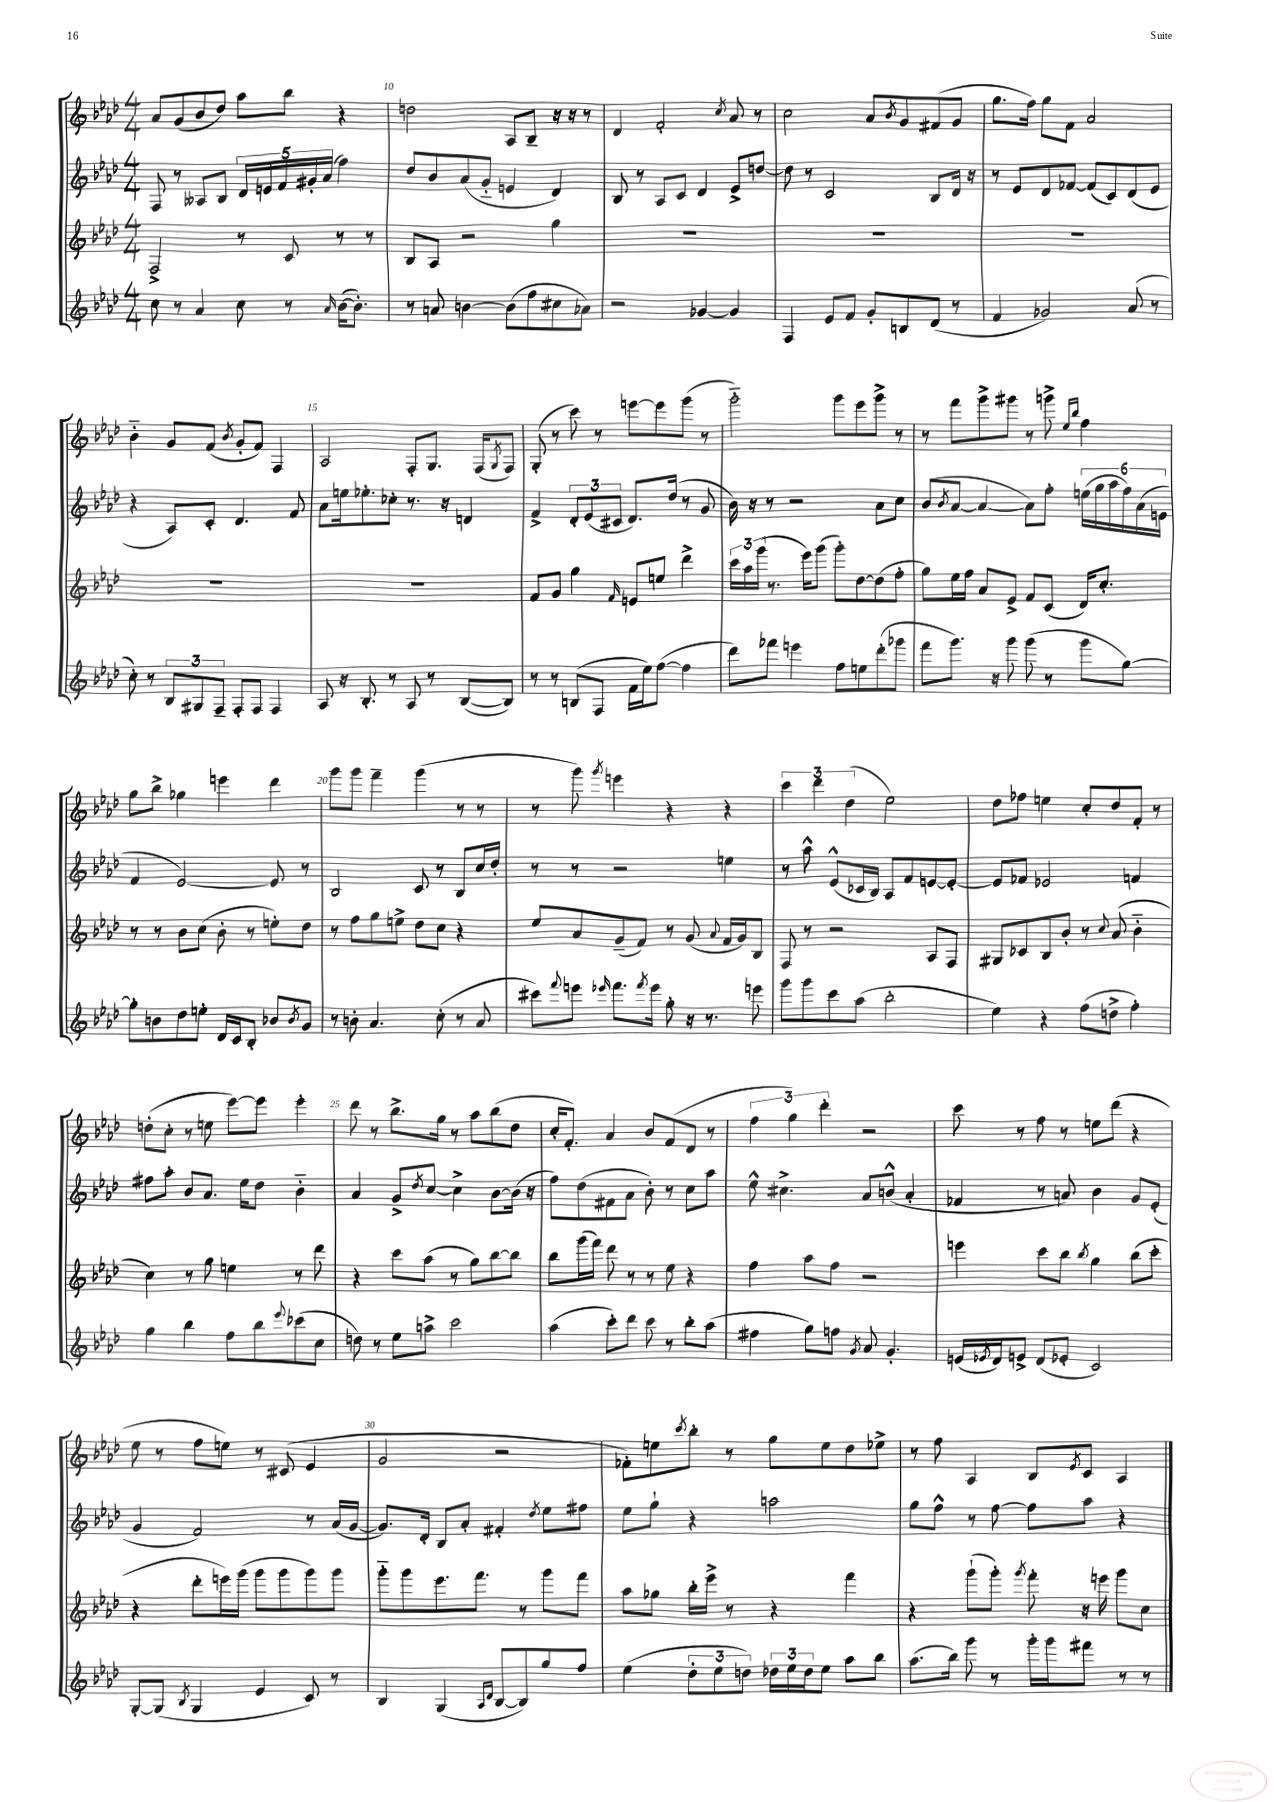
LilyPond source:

<<
\new StaffGroup <<
\new Staff = "s0" {
    \clef treble \key aes \major \numericTimeSignature \time 4/4
    aes'8 g'8( bes'8 des''8) aes''8 bes''8 r4 |
    d''2 aes8 bes8-- r16 r16 r8 |
    des'4 f'2-. \acciaccatura { c''8 } aes'8 r8 |
    c''2 aes'8 \acciaccatura { bes'8 } g'8 fis'8( g'8 |
    g''8. f''16) g''8 f'8 aes'2 |
    bes'4-_ g'8 f'8( \acciaccatura { bes'8 } g'8-. f'8) f4 |
    aes2 f8-. g8. f16( \acciaccatura { g8 } f8) |
    g8-.( r8 c'''8) r8 e'''8~ e'''8 g'''8( r8 |
    g'''2-_) g'''8 ees'''8 g'''8-> r8 |
    r8 f'''8 g'''8-> gis'''8 r8 g'''8-> \grace { ees''16 bes''16 } f''4 |
    g''8 bes''8-> ges''4 e'''4 des'''4 |
    g'''8 g'''8 f'''4-- g'''4( r8 r8 |
    r8 g'''8) \acciaccatura { g'''8 } e'''4 r4 r4 |
    \tuplet 3/2 { c'''4 des'''4 des''4( } ees''2) |
    des''8 fes''8 e''4 c''8-. des''8 f'8-. r8 |
    d''8-.( c''8-. r8 e''8 ees'''8~) ees'''8 ees'''4-. |
    des'''8 r8 bes''8.-> g''16 r8 aes''8 bes''8( des''8 |
    c''16-. f'8.-.) aes'4 bes'8 f'8( des'8 r8 |
    \tuplet 3/2 { f''4 g''4) des'''4-. } r2 |
    c'''8 r8 f''8 r8 e''8 des'''8( r4 |
    ees''8 r8 f''8 e''8) r8 cis'8( ees'4 |
    g'2 r2 |
    fes'8-.) e''8 \acciaccatura { c'''8 } bes''8-. r8 g''8 e''8 des''8 ees''8-> |
    r8 f''8 aes4 bes8 \acciaccatura { ees'8 } c'8 aes4 \bar "|." |
}
\new Staff = "s1" {
    \clef treble \key aes \major \numericTimeSignature \time 4/4
    f8 r8 aeses8 bes8 \tuplet 5/4 { des'16 e'16 f'16 gis'16-. aes'16( } f''4) |
    des''8 bes'8 aes'8( g'8-_ e'4 des'4) |
    bes8 r8 aes8 c'8 des'4 ees'8-> d''8~ |
    d''8 r8 c'2 bes8 des'16 r16 |
    r8 ees'8 des'8 fes'8~ fes'8( c'8) des'8( ees'8 |
    r4 aes8) c'8-. des'4. f'8 |
    aes'8 e''16 ees''8.-. ces''8-. r8. r16 d'4 |
    f'4-> \tuplet 3/2 { des'8-. ees'8( cis'8 } des'8.) des''16( r8 g'8 |
    bes'16) r16 r8 r2 aes'8 c''8 |
    bes'8( \acciaccatura { bes'8 } aes'8~ aes'4~ aes'8) f''8-. \tuplet 6/4 { e''16( g''16 aes''16 f''16) aes'16( e'16 } |
    f'4 ees'2~) ees'8 r8 |
    bes2 c'8 r8 bes8 c''16 des''16-. |
    r8 r8 r2 e''4 |
    r8 aes''8-^ ees'8-^( ces'16 bes16) aes8 f'8 e'8~ e'8~-. |
    e'8 fes'8 ees'2 f'4 |
    fis''8 aes''8-. bes'8 aes'8. ees''16 des''8 bes'4-_ |
    aes'4 g'8-> \acciaccatura { des''8 } c''8~ c''4-> bes'8~ bes'16( r16 |
    f''8) des''8( fis'8 aes'8 bes'8-.) r8 c''8 aes''8 |
    ees''8-^ cis''4.-> aes'8 b'8-^( aes'4-. |
    fes'4 r8 a'8) bes'4 g'8 ees'8-.( |
    g'4 f'2) r8 aes'16( g'16~ |
    g'8.) des'16-. bes8 aes'8-. fis'4-. \acciaccatura { des''8 } ees''8 fis''8 |
    ees''8 g''8-! r4 a''2 |
    g''8 f''8-^ r8 f''8~ f''8 aes''8 r4 \bar "|." |
}
\new Staff = "s2" {
    \clef treble \key aes \major \numericTimeSignature \time 4/4
    f2-> r8 c'8 r8 r8 |
    bes8 aes8 r2 g''4 |
    R1 |
    R1 |
    R1 |
    R1 |
    R1 |
    f'8 g'8 g''4 \grace { f'16 } e'8 e''8 des'''4-> |
    \tuplet 3/2 { c'''16 aes''16 g'''16( } r8. ees'''16) g'''8( g'''8-.) des''8~ des''8( f''8-. |
    g''8) ees''16 f''16 aes'8 ees'8-> f'8 c'8( des'16) c''8.-. |
    r8 r8 bes'8 c''8( bes'8-. r8 e''8-.) des''8 |
    r8 f''8 g''8 e''8-> des''8 c''8 r4 |
    ees''8 aes'8 g'8--( f'8) r8 g'8( \appoggiatura { aes'8 } f'16 g'16) bes8 |
    f8 r8 r2 aes8 f8 |
    gis8 ces'8 bes8 bes'8-. r8 \appoggiatura { c''8 } aes'8( bes'4-_ |
    c''4) r8 g''8 e''4 r8 des'''8 |
    r4 c'''8 aes''8( r8 g''8) bes''8~ bes''8 |
    bes''8 g'''16( f'''16) des'''8 r8 r8 ees''8 r4 |
    f''4 aes''8 f''8 r2 |
    e'''4 c'''8 bes''8 \acciaccatura { bes''8 } g''4 bes''8( c'''8-. |
    r4 des'''8-. e'''16) g'''16( g'''8 g'''8 g'''8) g'''8 |
    g'''8-_ g'''8 ees'''8. f'''8. r8 g'''8 f'''8 |
    aes''8 ges''8 bes''16-. ees'''16-> r8 r4 f'''4 |
    r4 g'''8-!( g'''8-.) \acciaccatura { g'''8 } f'''8-. r16 e'''16 g'''8 c''8 \bar "|." |
}
\new Staff = "s3" {
    \clef treble \key aes \major \numericTimeSignature \time 4/4
    c''8 r8 aes'4 c''8 r8 \grace { aes'16 } bes'16~( bes'8.-.) |
    r8 a'8 b'4~ b'8( f''8 cis''8 aes'8) |
    r2 ges'4~ ges'4 |
    f4 ees'8 f'8 g'8-. b8 des'8( r8 |
    f'4 ges'2) aes'8( r8 |
    c''8-.) r8 \tuplet 3/2 { bes8 gis8 f8-- } f8-. f8 f4 |
    aes8 r16 bes8.-. r8 aes8 r8 bes8~( bes8) |
    r8 r8 b8( f8 f'16 ees''16) f''8~( f''4 |
    des'''8) fes'''8 e'''4 f''8 e''8 des'''8-.( ges'''8 |
    f'''8 g'''8.) r16 g'''8 g'''8( r8 g'''8 g''8~) |
    g''8-. b'8 des''8 e''8-. des'16 c'16 bes8-. bes'8 \acciaccatura { bes'8 } g'8 |
    r8 b'8-. aes'4. c''8-.( r8 aes'8 |
    cis'''8) \appoggiatura { f'''8 } e'''8 \grace { ees'''16 } f'''8. \acciaccatura { f'''8 } ees'''16 g''8-. r16 r8. e'''8 |
    g'''8 g'''8 c'''8 aes''8( bes''2-. |
    ees''4) r4 f''8( d''8-> f''4-.) |
    g''4 bes''4 f''8 bes''8 \appoggiatura { ees'''8 } ces'''8( c''8 |
    d''8) r8 ees''8 a''8-> c'''2 |
    aes''4( c'''8-.) des'''8 c'''8 r8 bes''8-. aes''8( |
    fis''4 g''8) f''8 \acciaccatura { g'8 } aes'8 g'4.-. |
    e'16( \acciaccatura { ees'8 } des'16) e'8-> des'8( ees'8-. c'2) |
    g8~-. g8( \acciaccatura { bes8 } g4 ees'4 c'8) r8 |
    bes4 g4( \grace { aes16 des'16 } bes8~ bes8) g''8 f''8 |
    ees''4( \tuplet 3/2 { des''8-. ees''8 d''8) } \tuplet 3/2 { des''16 ees''16 des''16 } ees''8 aes''8 bes''8 |
    aes''8.( bes''16) g'''8 r8 g'''16-. g'''16 fis'''8 r8 r8 \bar "|." |
}
>>
>>
\layout { \context { \Score currentBarNumber = #9 \override BarNumber.break-visibility = ##(#f #t #t) barNumberVisibility = #(every-nth-bar-number-visible 5) } }
